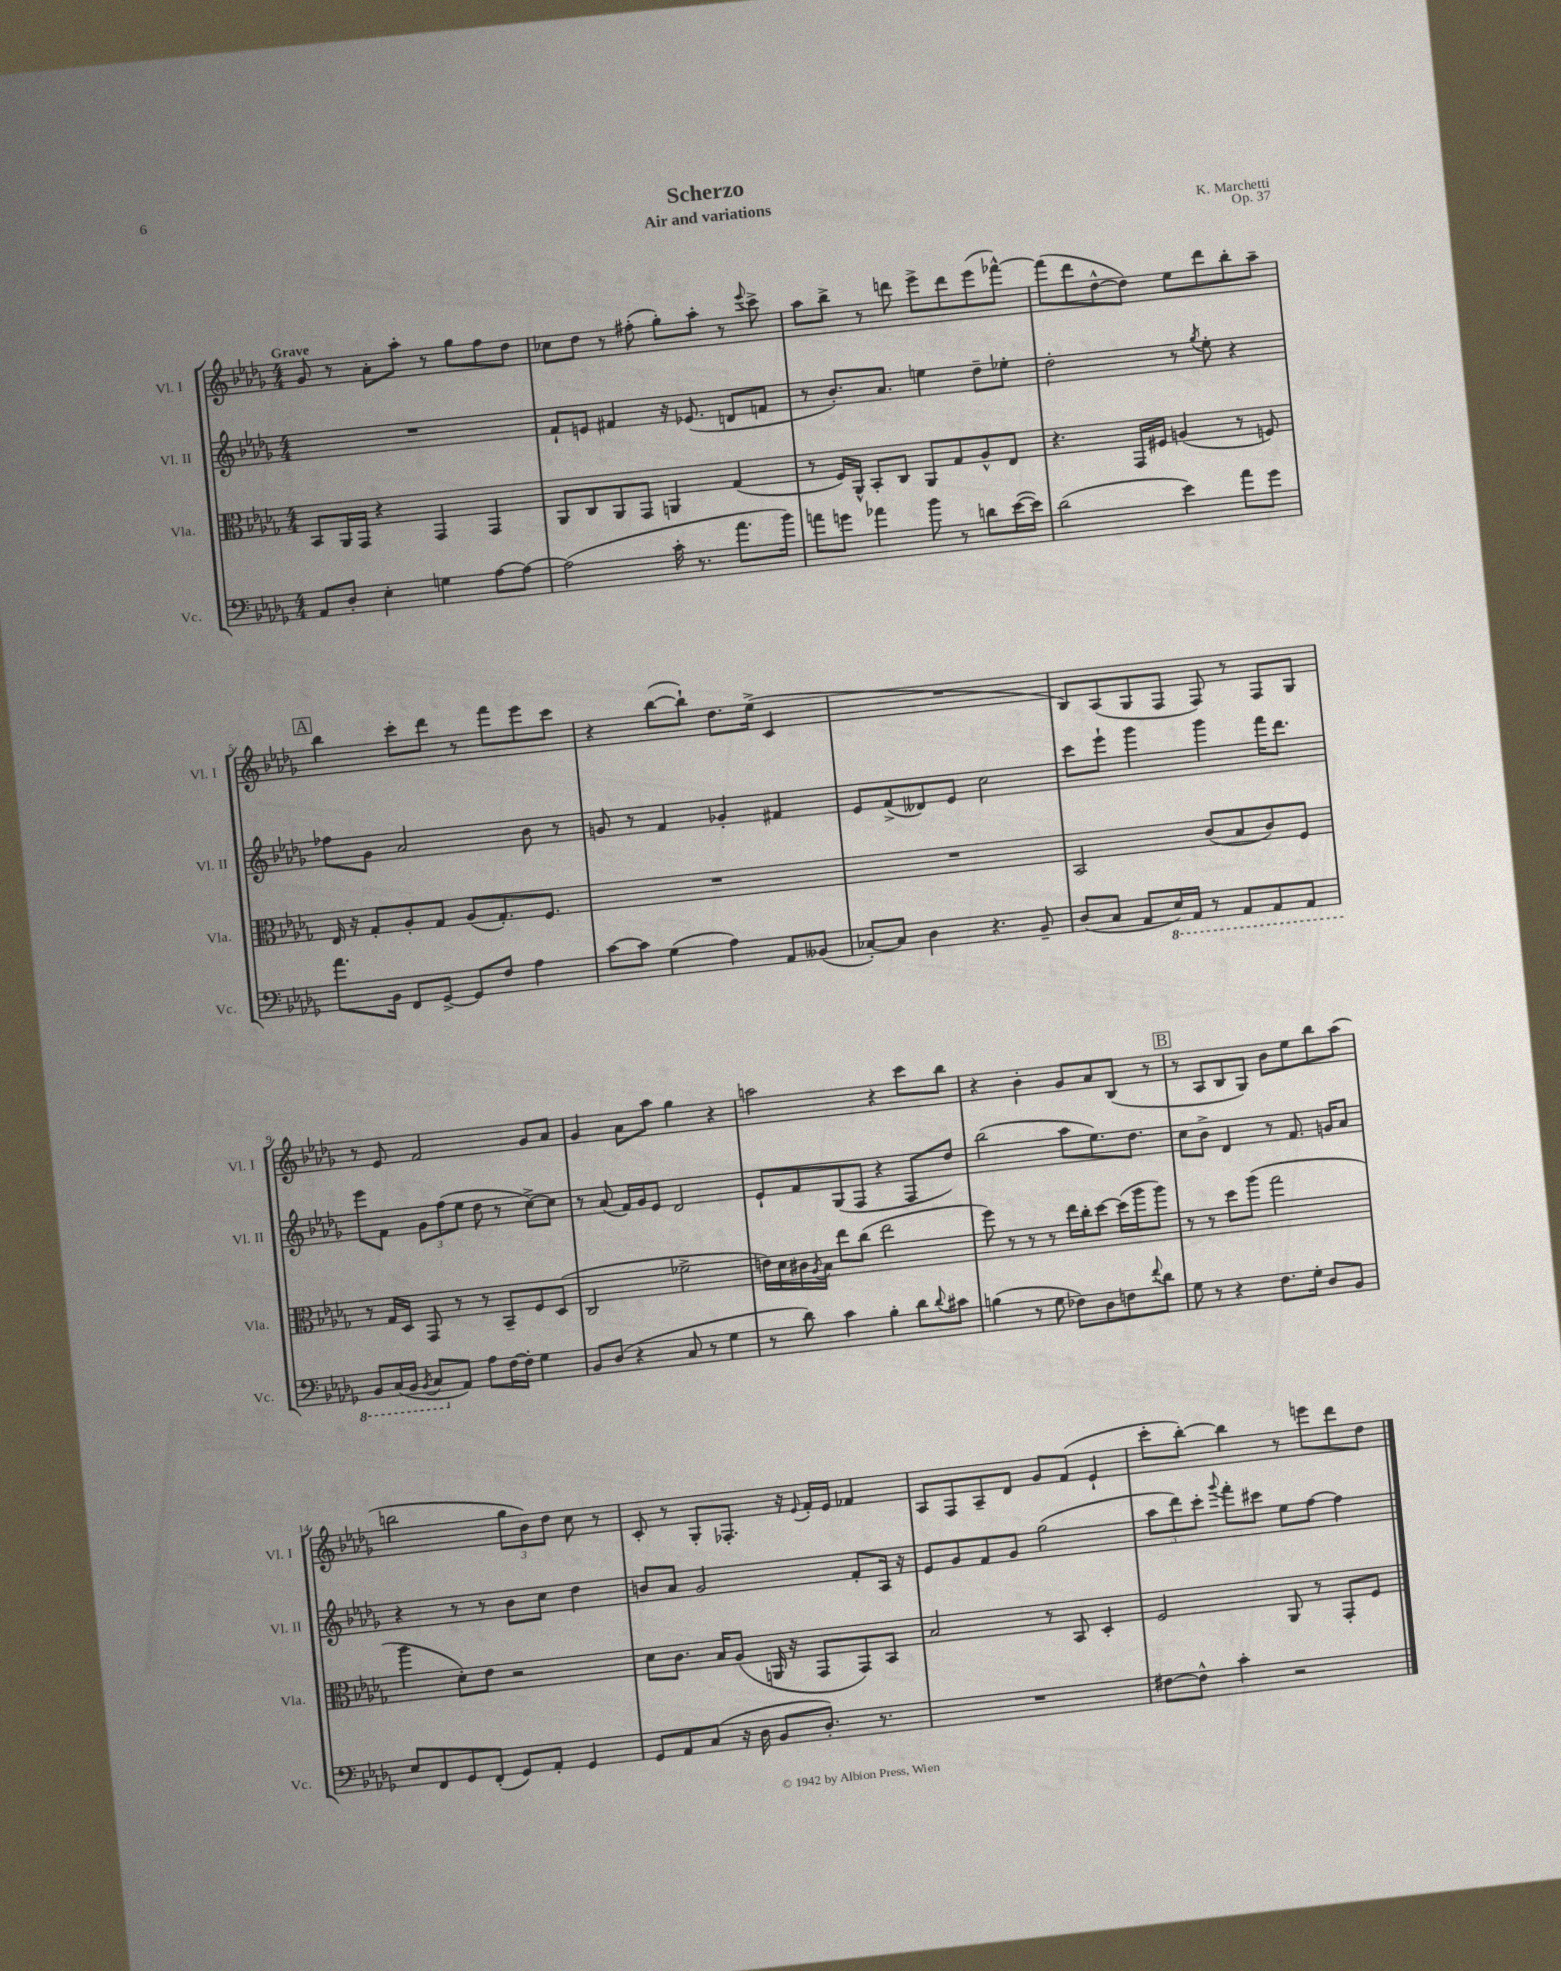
\header { title = "Scherzo" composer = "K. Marchetti" subtitle = "Air and variations" opus = "Op. 37" }
<<
\new StaffGroup <<
\new Staff = "s0" \with { instrumentName = "Vl. I" shortInstrumentName = "Vl. I" } {
    \clef treble \key des \major \numericTimeSignature \time 4/4 \tempo "Grave"
    ges'8 r8 aes'8-. aes''8-. r8 ges''8 f''8 des''8 |
    ces''8 des''8 r8 fis''8-.( ges''8-.) aes''8-. r8 \appoggiatura { ees'''8 } c'''8-> |
    aes''8 bes''8-> r8 d'''8 ees'''8-> d'''8 ees'''8( fes'''8~-^) |
    fes'''8( des'''8 des''8~-^ des''8) ees''8 des'''8 bes''8-. aes''8-- |
    \mark \markup { \box "A" } bes''4 c'''8-. des'''8 r8 f'''8 ees'''8 c'''8 |
    r4 bes''8~( bes''8-!) des''8. ees''16->( c'4 |
    R1 |
    bes8) aes8( ges8 f8 f8) r8 f8 ges8 |
    r8 ees'8 f'2 ges'8 aes'8 |
    ges'4 aes'8 aes''8 ges''4 r4 |
    a''2 r4 c'''8 bes''8 |
    r4 bes'4-. ges'8 aes'8 bes8( r8 |
    \mark \markup { \box "B" } r8 aes8 bes8 ges8) bes'8 ees''8 bes''8 aes''8( |
    b''2 \tuplet 3/2 { ges''8 bes'8) des''8 } c''8 r8 |
    c'8-. r8 ges8-. fes8.-. r16 \appoggiatura { ees'8 } f'16-. ees'16 fes'4 |
    aes8 f8 aes8-- des'8 ges'8 f'8( ees'4-! |
    c'''8-. bes''8~-.) bes''4 r8 e'''8 des'''8 des''8 \bar "|." |
}
\new Staff = "s1" \with { instrumentName = "Vl. II" shortInstrumentName = "Vl. II" } {
    \clef treble \key des \major \numericTimeSignature \time 4/4
    R1 |
    f'8-! e'8 fis'4 r16 ees'8.( d'8 f'8 |
    r8 bes'8.-.) aes'8. e''4 des''8-- ees''8-. |
    des''2-. r8 \acciaccatura { ges''8 } ees''8-. r4 |
    \mark \markup { \box "A" } fes''8 ges'8 aes'2 bes'8 r8 |
    g'8 r8 f'4 ges'4-. fis'4 |
    ees'8 f'8->( deses'8) ees'8 c''2 |
    c'''8 ees'''8-! ges'''4 ges'''4 f'''16 des'''8. |
    ees'''8 f'8 \tuplet 3/2 { ges'8 f''8( ees''8 } des''8 r8 c''8~->) c''8 |
    r8 aes'8( f'16) ges'16 ees'8 des'2 |
    ees'8-! f'8 ges8( f8 r4 f8 des''8) |
    bes''2( aes''8 ees''8.) des''8. |
    \mark \markup { \box "B" } c''8 bes'8-> des'4 r8 f'8. g'16 aes'8 |
    r4 r8 r8 bes'8 c''8 des''4 |
    b'8 aes'8 ges'2 f'8-. aes16 r16 |
    ees'8 ges'8 f'8 ges'8 ges''2( |
    \tuplet 3/2 { aes''8 des'''8) c'''8-. } \appoggiatura { ges'''8 } f'''8-. cis'''8 ees''8 f''8~ f''4 \bar "|." |
}
\new Staff = "s2" \with { instrumentName = "Vla." shortInstrumentName = "Vla." } {
    \clef alto \key des \major \numericTimeSignature \time 4/4
    bes,8 aes,16 ges,16 r4 ges,4 ges,4 |
    aes,8 c8 aes,8 ges,8 a,4 ges4( |
    r8 f16) aes,16-^ bes,8-. c8 aes,8 ges8 aes8-^ ees8 |
    r4. ges,16 fis16 a4( r8 f8) |
    \mark \markup { \box "A" } ees16 r16 ges8-. aes8-. ges8 aes8( ges8.-.) f8. |
    R1 |
    R1 |
    bes,2 c'8( bes8 c'8) f8 |
    r8 ges16 des16 ges,8 r8 r8 bes,8-- f8 des8( |
    c2 fes'2-> |
    e'16) des'16 cis'16 \acciaccatura { aes8 } bes16 ees''8 c''8( ees''2 |
    f''8) r8 r8 r8 ees''16 c''16-. des''8~ des''16( aes''16 aes''8) |
    \mark \markup { \box "B" } r8 r8 des''8 aes''8( ges''2 |
    aes''4 des'8-.) ees'8 r2 |
    des'8 c'8. bes16 aes8( a,16 r16 ges,8 ges,8) bes,8 |
    bes2 r8 bes,8 des4-. |
    f2 aes,8 r8 ges,8-. f8 \bar "|." |
}
\new Staff = "s3" \with { instrumentName = "Vc." shortInstrumentName = "Vc." } {
    \clef bass \key des \major \numericTimeSignature \time 4/4
    aes,8 des8-. ees4-. g4 aes8~ aes8~ |
    aes2( c'16-. r8. aes'8. bes'16) |
    a'8 g'8 aes'4 bes'8 r8 d'8 ees'16~( ees'16) |
    des'2( ees'4) aes'8 ges'8 |
    \mark \markup { \box "A" } aes'8. bes,16 f,8 ges,8~-> ges,8 f8 aes4 |
    c'8~ c'8 ges4( aes4) aes,8 beses,8( |
    ces8~-.) ces8 des4 r4. bes,8-- |
    des8( c8 aes,8 \ottava #-1 ees,16) aes,,16 r8 aes,,8 aes,,8 aes,,8 |
    bes,,8 c,16( bes,,16 \acciaccatura { bes,,8 } c,8 \ottava #0 aes,8) aes8 f16~ f16-. ges4 |
    bes,8 des8( r4 c8 r8 ges4 |
    r8 des'8) c'4 bes4-. des'8 \appoggiatura { des'8 } cis'8 |
    b4( r8 ges8 fes8) des8 f8 \appoggiatura { f'8 } des'8 |
    \mark \markup { \box "B" } ges8 r8 r4 f8. ges16-. des8 bes,8 |
    ees8 f,8 ges,8 f,8-.( ges,8) aes,8-. ges,4 |
    ges,8 aes,8 c8( r16 des16 bes,8 des8.-.) r8. |
    R1 |
    fis8~ fis8-^ c'4-. r2 \bar "|." |
}
>>
>>
